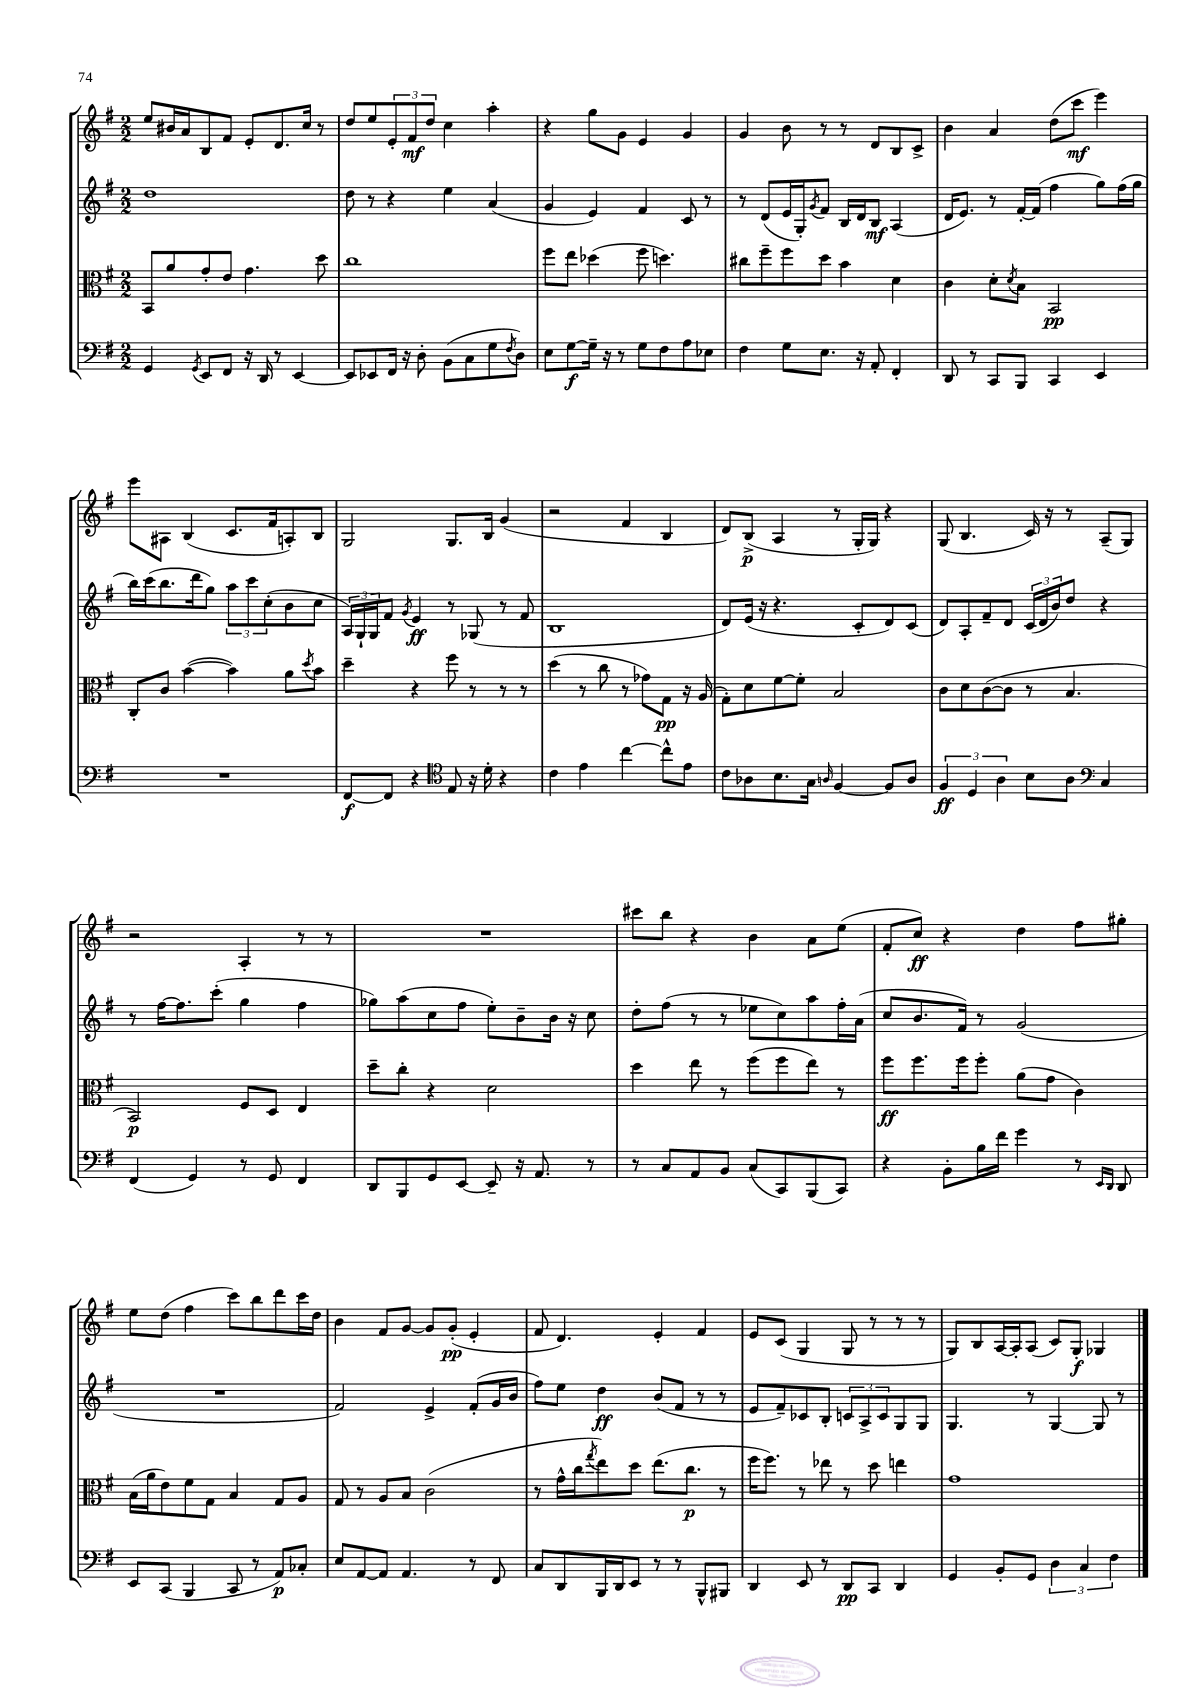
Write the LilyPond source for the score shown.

<<
\new StaffGroup <<
\new Staff = "s0" {
    \clef treble \key g \major \numericTimeSignature \time 2/2
    e''8 bis'16 a'16 b8 fis'8 e'8-. d'8. c''16 r8 |
    d''8 e''8 \tuplet 3/2 { e'8-. fis'8\mf d''8 } c''4 a''4-. |
    r4 g''8 g'8 e'4 g'4 |
    g'4 b'8 r8 r8 d'8 b8 c'8-> |
    b'4 a'4 d''8( c'''8\mf e'''4) |
    e'''8 ais8 b4( c'8. fis'16 a8-.) b8 |
    g2 g8. b16 g'4( |
    r2 fis'4 b4 |
    d'8) b8->\p( a4 r8 g16-. g16) r4 |
    g8( b4. c'16) r16 r8 a8--( g8) |
    r2 a4-. r8 r8 |
    R1 |
    cis'''8 b''8 r4 b'4 a'8 e''8( |
    fis'8-. c''8\ff) r4 d''4 fis''8 gis''8-. |
    e''8 d''8( fis''4 c'''8) b''8 d'''8 c'''16 d''16 |
    b'4 fis'8 g'8~ g'8 g'8-.\pp( e'4-. |
    fis'8 d'4.) e'4-. fis'4 |
    e'8 c'8( g4 g8 r8 r8 r8 |
    g8) b8 a16~ a16-. a8( c'8) g8-.\f ges4 \bar "|." |
}
\new Staff = "s1" {
    \clef treble \key g \major \numericTimeSignature \time 2/2
    d''1 |
    d''8 r8 r4 e''4 a'4( |
    g'4 e'4) fis'4 c'8 r8 |
    r8 d'8( e'16 g16-.) \acciaccatura { g'8 } fis'8 b16 d'16 b8\mf a4( |
    d'16 e'8.) r8 fis'16~-. fis'16( fis''4 g''8) fis''16( g''16 |
    b''16) c'''16( b''8. d'''16 g''8) \tuplet 3/2 { a''8 c'''8 c''8-.( } b'8 c''8 |
    \tuplet 3/2 { a16) g16-! g16 } fis'8 \acciaccatura { g'8 } e'4\ff r8 ges8( r8 fis'8 |
    b1 |
    d'8) e'16( r16 r4. c'8-. d'8) c'8( |
    d'8) a8-. fis'8-- d'8 \tuplet 3/2 { c'16( d'16 b'16) } d''8 r4 |
    r8 fis''16~ fis''8. c'''8-.( g''4 fis''4 |
    ges''8) a''8( c''8 fis''8 e''8-.) b'8-- b'16 r16 c''8 |
    d''8-. fis''8( r8 r8 ees''8 c''8) a''8 fis''16-. a'16( |
    c''8 b'8. fis'16) r8 g'2( |
    R1 |
    fis'2) e'4-> fis'8-.( g'16 b'16 |
    fis''8) e''8 d''4\ff b'8( fis'8 r8 r8 |
    e'8 fis'8--) ces'8 b8-. \tuplet 3/2 { c'8 a8-> c'8 } g8 g8 |
    g4. r8 g4~ g8 r8 \bar "|." |
}
\new Staff = "s2" {
    \clef alto \key g \major \numericTimeSignature \time 2/2
    b,8 a'8 g'8-. e'8 g'4. d''8 |
    c''1 |
    fis''8 e''8 des''4( fis''8 d''4.) |
    cis''8 fis''8-- fis''8 d''8 b'4 d'4 |
    c'4 d'8-. \acciaccatura { d'8 } b8 b,2\pp |
    c8-. c'8 b'4~( b'4) a'8 \acciaccatura { d''8 } b'8 |
    d''4-- r4 fis''8 r8 r8 r8 |
    d''4( r8 c''8 r8 ges'8) g8\pp r16 a16( |
    g8-.) d'8 fis'8~ fis'8-. b2 |
    c'8 d'8 c'8~( c'8 r8 b4. |
    b,2\p) fis8 d8 e4 |
    d''8-- c''8-. r4 d'2 |
    d''4 e''8 r8 fis''8( fis''8 e''8) r8 |
    fis''8\ff fis''8. fis''16 fis''8-. a'8( g'8 c'4) |
    b16( a'16 e'8) fis'8 g8 b4 g8 a8 |
    g8 r8 a8 b8 c'2( |
    r8 g'16-^ c''16 \acciaccatura { g''8 } e''8) d''8 e''8.( c''8.\p r8 |
    fis''16 fis''8.) r8 ees''8 r8 d''8 e''4 |
    g'1 \bar "|." |
}
\new Staff = "s3" {
    \clef bass \key g \major \numericTimeSignature \time 2/2
    g,4 \acciaccatura { g,8 } e,8 fis,8 r16 d,16 r8 e,4~ |
    e,8 ees,8 fis,16 r16 d8-. b,8( c8 g8 \acciaccatura { fis8 } d8) |
    e8 g8~\f g16-- r16 r8 g8 fis8 a8 ees8 |
    fis4 g8 e8. r16 a,8-. fis,4-. |
    d,8 r8 c,8 b,,8 c,4 e,4 |
    R1 |
    fis,8~\f fis,8 r4 \clef tenor e8 r16 d'16-. r4 |
    c'4 e'4 c''4~ c''8-^ e'8 |
    c'8 aes8 b8. g16 \grace { a16 } fis4~ fis8 a8 |
    \tuplet 3/2 { fis4\ff d4 a4 } b8 a8 \clef bass c4 |
    fis,4( g,4) r8 g,8 fis,4 |
    d,8 b,,8 g,8 e,8~ e,8-- r16 a,8. r8 |
    r8 c8 a,8 b,8 c8( c,8) b,,8( c,8) |
    r4 b,8-. b16 fis'16 g'4 r8 \grace { e,16 d,16 } d,8 |
    e,8 c,8( b,,4 c,8 r8 a,8\p) ces8-. |
    e8 a,8~ a,8 a,4. r8 fis,8 |
    c8 d,8 b,,16 d,16 e,8 r8 r8 b,,8-^ bis,,8 |
    d,4 e,8 r8 d,8\pp c,8 d,4 |
    g,4 b,8-. g,8 \tuplet 3/2 { d4 c4 fis4 } \bar "|." |
}
>>
>>
\layout { \context { \Score \remove "Bar_number_engraver" } }
